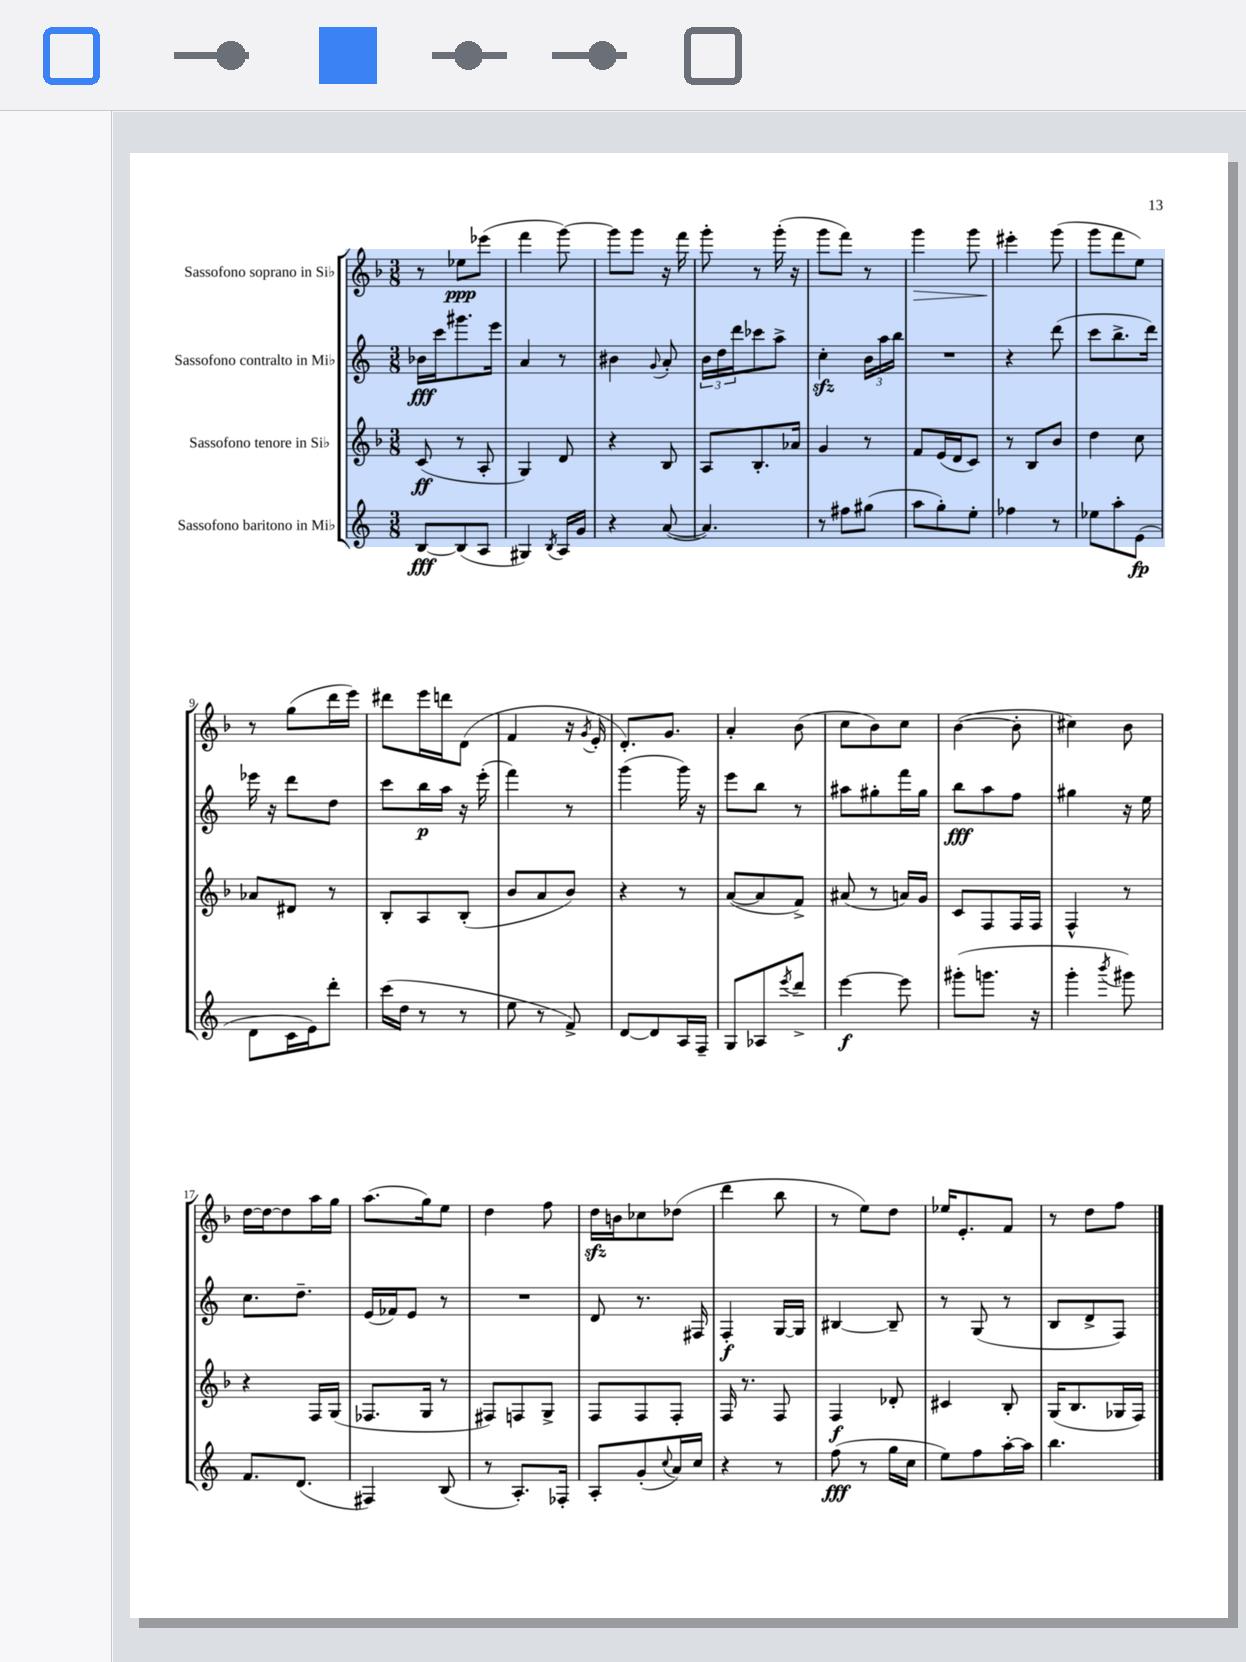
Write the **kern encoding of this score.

**kern	**kern	**kern	**kern
*staff4	*staff3	*staff2	*staff1
*clefG2	*clefG2	*clefG2	*clefG2
*k[]	*k[b-]	*k[]	*k[b-]
*M3/8	*M3/8	*M3/8	*M3/8
[8B	(8c	16b-	8r
.	.	16ccc	.
(8B]	8r	8.ggg#	8ee-
8A	8A'	.	(8eee-
.	.	16eee	.
=	=	=	=
4G#)	4G)	4a	4fff
8qB	.	.	.
16A	8d	8r	[8ggg)
16g	.	.	.
=	=	=	=
4r	4r	4b#	8ggg]
.	.	.	8ggg
.	.	8qqg	.
([8a	8B-	8a'	16r
.	.	.	16fff
=	=	=	=
4.a])	8A	24b	8ggg'
.	.	24dd	.
.	.	24ddd	.
.	8.B-'	8ccc-	8r
.	.	8aa^	(16ggg'
.	16a-	.	16r
=	=	=	=
8r	4g	4cc'	8ggg
8ff#	.	.	8fff)
(8gg#	8r	24b	8r
.	.	24aa	.
.	.	24bb	.
=	=	=	=
8aa	8f	4.r	4ggg
8gg')	(16e	.	.
.	16d	.	.
8ee'	8c)	.	8ggg
=	=	=	=
4ff-	8r	4r	4eee#'
.	8B-	.	.
8r	8b-	(8ddd	(8ggg
=	=	=	=
8ee-	4dd	8ccc	8ggg
8aa'	.	8.bb^	8fff
(8e	8cc	.	8ee)
.	.	16ddd)	.
=	=	=	=
8d	8a-	16eee-	8r
.	.	16r	.
16c	8d#	8ddd	(8gg
16e)	.	.	.
8ddd'	8r	8dd	16ddd
.	.	.	16eee)
=	=	=	=
(16ccc	8B-'	8ccc	8ddd#
16dd	.	.	.
8r	8A	16bb	16eee
.	.	16aa	16ddd
8r	(8B-'	16r	(8d
.	.	(16eee'	.
=	=	=	=
8ee	8b-	4fff)	4f
8r	8a	.	.
8f^)	8b-)	8r	16r
.	.	.	8qg
.	.	.	16e'
=	=	=	=
[8d	4r	(4ggg	8.d')
8d]	.	.	.
.	.	.	8.g
16A	8r	16ggg)	.
16F~	.	16r	.
=	=	=	=
8G	([8a	8eee	4a'
8A-	8a]	8bb	.
8qeee	.	.	.
8ddd^	8f^)	8r	(8b-
=	=	=	=
[4eee	(8a#	8aa#	8cc
.	8r	8gg#'	8b-)
8eee]	16a)	16fff	8cc
.	16g	16gg#	.
=	=	=	=
(8ggg#'	8c	8bb	([4b-
8.ggg	8F	8aa	.
.	16F	8ff	8b-']
16r	16F	.	.
=	=	=	=
4ggg'	4F^^	4gg#	4cc#)
8qbbb	.	.	.
8ggg#)	8r	16r	8b-
.	.	16ee	.
=	=	=	=
8.f	4r	8.cc	[16dd
.	.	.	16dd_
.	.	.	8dd]
(8.d	.	8.dd~	.
.	16F	.	16aa
.	(16G	.	16gg
=	=	=	=
4F#)	8.F-	(16e	(8.aa
.	.	16f-)	.
.	.	8e	.
.	16G	.	16gg)
(8B	8r	8r	8ee
=	=	=	=
8r	8F#)	4.r	4dd
8.A')	8F	.	.
.	8G^	.	8ff
16F-'	.	.	.
=	=	=	=
8A'	8F	8d	16dd
.	.	.	16b
(8g'	8F	8.r	8cc-
8qqcc	.	.	.
16a)	8F'	.	(8dd-
16cc	.	16F#	.
=	=	=	=
4r	16F	4F'	4ddd
.	8.r	.	.
8r	8F	[16G	8bb-
.	.	16G]	.
=	=	=	=
(8ff	4F	[4B#	8r
8r	.	.	8ee)
16gg	8d-'	8B#~]	8dd
16cc	.	.	.
=	=	=	=
8ee)	4c#	8r	16ee-
.	.	.	8.e'
8ff	.	(8G	.
[16aa'	8B-'	8r	8f
16aa]	.	.	.
=	=	=	=
4.bb	(16G	8B	8r
.	8.B-	.	.
.	.	8d^	8dd
.	16G-	8F)	8ff
.	16F)	.	.
==	==	==	==
*-	*-	*-	*-
